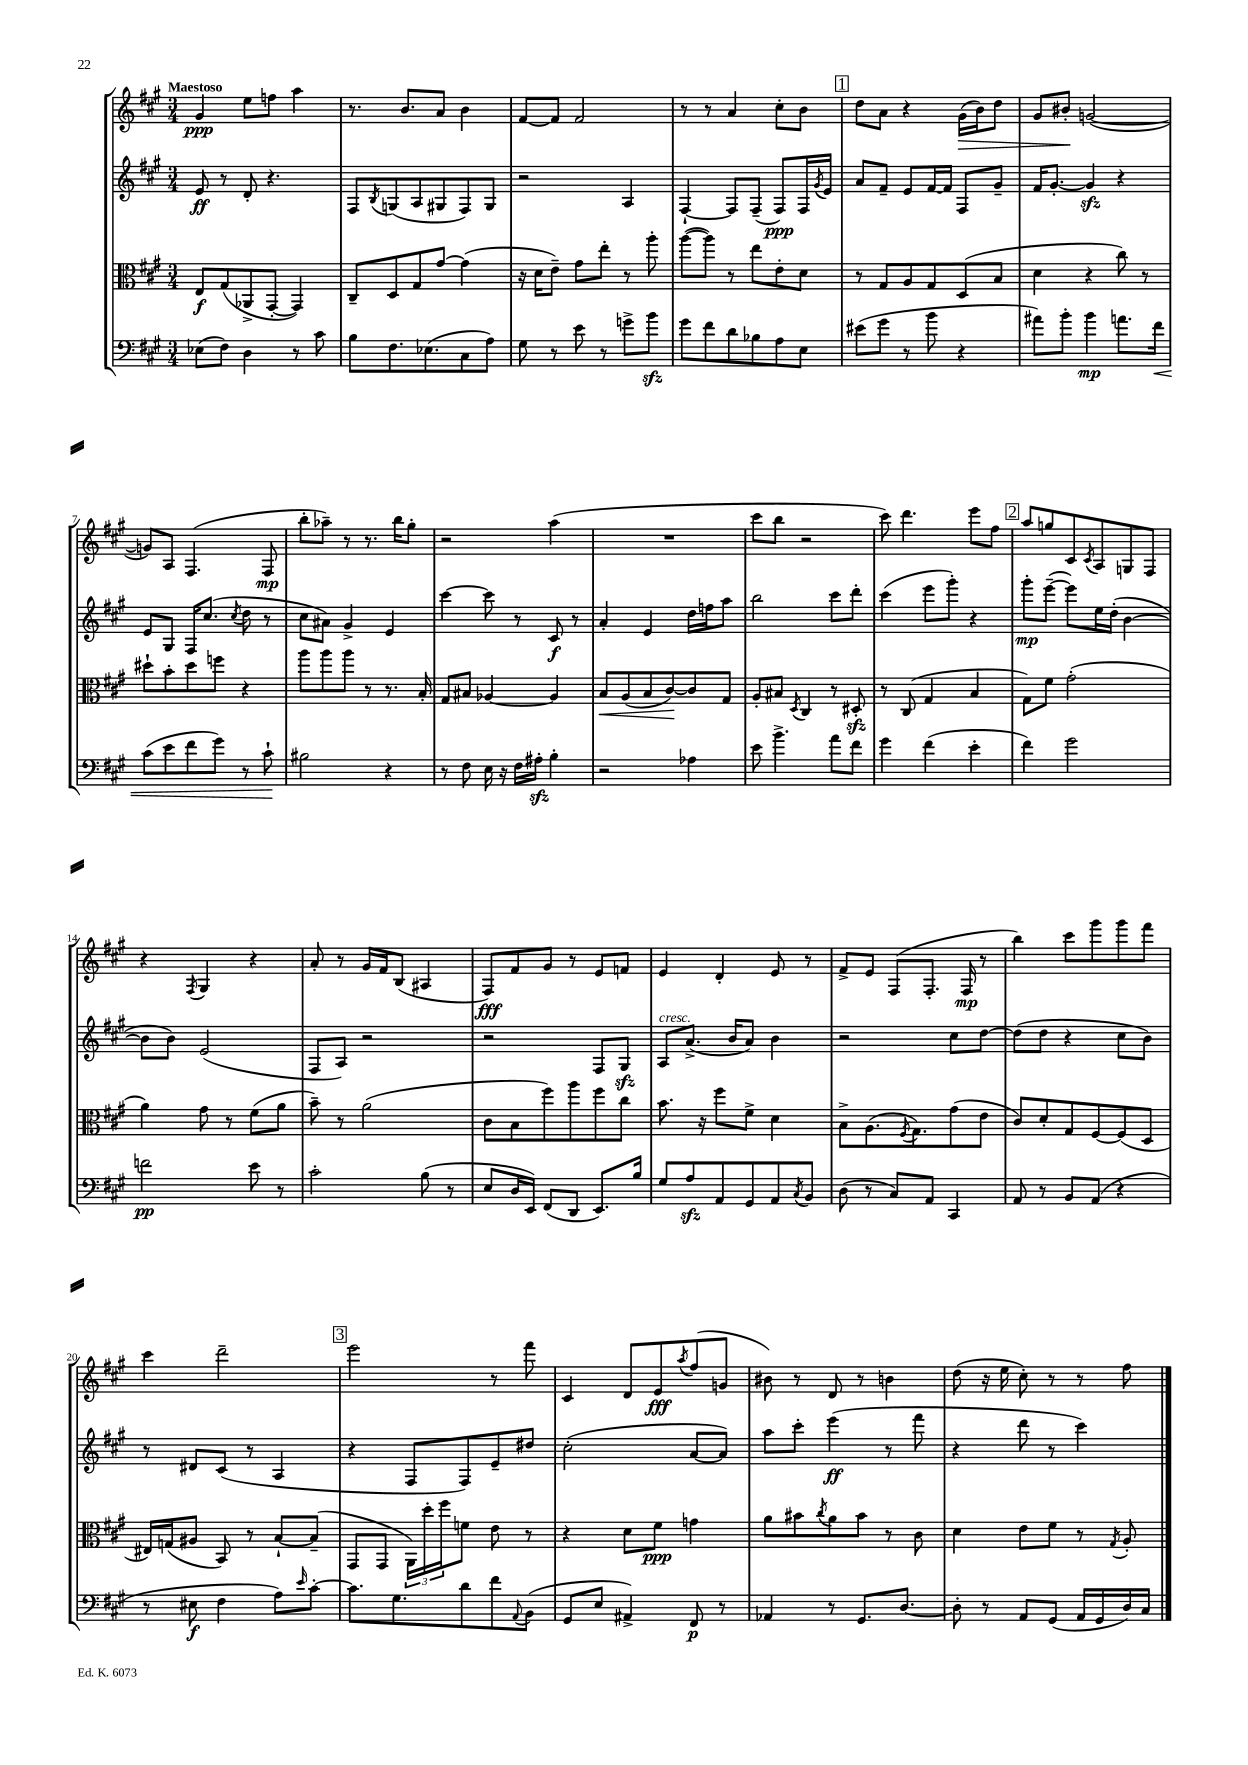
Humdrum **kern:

**kern	**dynam	**kern	**dynam	**kern	**dynam	**kern	**dynam
*part4	*part4	*part3	*part3	*part2	*part2	*part1	*part1
*staff4	*staff4	*staff3	*staff3	*staff2	*staff2	*staff1	*staff1
*clefF4	*	*clefC3	*	*clefG2	*	*clefG2	*
*k[f#c#g#]	*	*k[f#c#g#]	*	*k[f#c#g#]	*	*k[f#c#g#]	*
*M3/4	*	*M3/4	*	*M3/4	*	*M3/4	*
=1	=1	=1	=1	=1	=1	=1	=1
!	!	!	!	!	!	!LO:TX:a:B:t=Maestoso	!
(8E-X\L	.	8E/L	f	8e/	ff	4g#/	ppp
8F#\J)	.	(8G#/	.	8r	.	.	.
4D\	.	8AA-X^/	.	8d'/	.	8ee\L	.
.	.	[8GG#'/J	.	4.r	.	8ffn\J	.
8r	.	4GG#/])	.	.	.	4aa\	.
8c#\	.	.	.	.	.	.	.
=2	=2	=2	=2	=2	=2	=2	=2
8B\L	.	8C#~/L	.	8F#/L	.	8.r	.
.	.	.	.	8qB/	.	.	.
8.F#\	.	8D/	.	(8Gn/	.	.	.
.	.	.	.	.	.	8.b/L	.
.	.	8G#/	.	8A/	.	.	.
(8.E-X\	.	.	.	.	.	.	.
.	.	[8g#/J	.	8G#X/	.	8a/J	.
8C#\	.	(4g#\]	.	8F#/)	.	4b\	.
8A\J)	.	.	.	8G#/J	.	.	.
=3	=3	=3	=3	=3	=3	=3	=3
8G#\	.	16r	.	2r	.	[8f#/L	.
.	.	16d\KL	.	.	.	.	.
8r	.	8e~\J)	.	.	.	8f#/J]	.
8e\	.	8g#\L	.	.	.	2f#/	.
8r	.	8ee'\J	.	.	.	.	.
8gn^\L	.	8r	.	4A/	.	.	.
8bzz\J	.	8aa'\	.	.	.	.	.
=4	=4	=4	=4	=4	=4	=4	=4
8g#\L	.	([8aa\L	.	[4F#`/	.	8r	.
8f#\	.	8aa\J])	.	.	.	8r	.
8d\	.	8r	.	8F#/L]	.	4a/	.
8B-X\	.	8ee\L	.	(8F#~/J	.	.	.
8A\	.	8e'\	.	8F#/L)	ppp	8cc#'\L	.
8E\J	.	8d\J	.	16F#/L	.	8b\J	.
.	.	.	.	8qg#/	.	.	.
.	.	.	.	16e/JJ	.	.	.
!!LO:REH:place=s1:t=1
=5	=5	=5	=5	=5	=5	=5	=5
(8e#X\L	.	8r	.	8a/L	.	8dd\L	.
8g#\J	.	8G#/L	.	8f#~/J	.	8a\J	.
8r	.	8A/	.	8e/L	.	4r	.
8b\	.	8G#/	.	[16f#/L	.	.	.
.	.	.	.	16f#/JJ]	.	.	.
!	!	!	!	!	!	!	!LO:HP:b
4r	.	(8D/	.	8F#/L	.	(16g#\LL	>
.	.	.	.	.	.	16b\J)	.
.	.	8B/J	.	8g#~/J	.	8dd\J	.
=6	=6	=6	=6	=6	=6	=6	=6
8a#X\L)	.	4d\	.	16f#/KL	.	8g#/L	.
.	.	.	.	[8.g#'/J	.	.	.
8b'\J	.	.	.	.	.	8b#X'/J	.
4b\	mp	4r	.	4g#zz/]	.	([2gn/	]
8.an\L	.	8cc#\)	.	4r	.	.	.
.	.	8r	.	.	.	.	.
!	!LO:HP:b	!	!	!	!	!	!
16f#\Jk	<	.	.	.	.	.	.
!!LO:LB:g=z
=7	=7	=7	=7	=7	=7	=7	=7
(8c#\L	.	8dd#X`\L	.	8e/L	.	8gn/L])	.
8e\	.	8b'\	.	8G#/J	.	8A/J	.
8f#\	.	8dd#\	.	16F#/KL	.	(4.F#/	.
.	.	.	.	(8.cc#/J	.	.	.
8g#\J)	.	8ffn\J	.	.	.	.	.
.	.	.	.	8qcc#/	.	.	.
8r	.	4r	.	8dd\	.	.	.
8c#`\	.	.	.	8r	.	8F#/	mp
.	[	.	.	.	.	.	.
=8	=8	=8	=8	=8	=8	=8	=8
2B#X\	.	8aa\L	.	8cc#\L	.	8bb'\L	.
.	.	8aa\	.	8a#X\J)	.	8aa-X~\J)	.
.	.	8aa\J	.	4g#^/	.	8r	.
.	.	8r	.	.	.	8.r	.
4r	.	8.r	.	4e/	.	.	.
.	.	.	.	.	.	16bb\KL	.
.	.	.	.	.	.	8gg#'\J	.
.	.	16B'/	.	.	.	.	.
=9	=9	=9	=9	=9	=9	=9	=9
8r	.	8G#/L	.	[4ccc#\	.	2r	.
8F#\	.	8B#X/J	.	.	.	.	.
16E\	.	[4A-X/	.	8ccc#\]	.	.	.
16r	.	.	.	.	.	.	.
16F#\LL	.	.	.	8r	.	.	.
16A#Xzz'\JJ	.	.	.	.	.	.	.
4B'\	.	4A-/]	.	8c#/	f	(4aa\	.
.	.	.	.	8r	.	.	.
=10	=10	=10	=10	=10	=10	=10	=10
!	!	!	!LO:HP:b	!	!	!	!
2r	.	8B/L	<	4a'/	.	2.r	.
.	.	(8A/	.	.	.	.	.
.	.	8B/	.	4e/	.	.	.
.	.	[8c#/)	.	.	.	.	.
4A-X\	.	8c#/]	[	16dd\LL	.	.	.
.	.	.	.	16ffn\J	.	.	.
.	.	8G#/J	.	8aa\J	.	.	.
=11	=11	=11	=11	=11	=11	=11	=11
8e\	.	8A'/L	.	2bb\	.	8ccc#\L	.
4.b^\	.	8B#X/J	.	.	.	8bb\J	.
.	.	8qD/	.	.	.	.	.
.	.	4C#/	.	.	.	2r	.
8a\L	.	8r	.	8ccc#\L	.	.	.
8f#\J	.	8D#Xzz'/	.	8ddd'\J	.	.	.
=12	=12	=12	=12	=12	=12	=12	=12
4g#\	.	8r	.	(4ccc#\	.	8ccc#\)	.
.	.	(8C#/	.	.	.	4.ddd\	.
(4f#\	.	4G#/	.	8eee\L	.	.	.
.	.	.	.	8ggg#'\J)	.	.	.
4e'\	.	4B/	.	4r	.	8eee\L	.
.	.	.	.	.	.	8ff#\J	.
!!LO:REH:place=s1:t=2
=13	=13	=13	=13	=13	=13	=13	=13
4f#\)	.	8G#\L)	.	8ggg#'\L	mp	8aa/L	.
.	.	8f#\J	.	([8eee~\J	.	8ggn/	.
2g#\	.	(2g#'\	.	8eee\L])	.	8c#/	.
.	.	.	.	.	.	8qc#/	.
.	.	.	.	16ee\L	.	8A/	.
.	.	.	.	(16dd'\JJ	.	.	.
.	.	.	.	[4b\	.	8Gn/	.
.	.	.	.	.	.	8F#/J	.
!!LO:LB:g=z
=14	=14	=14	=14	=14	=14	=14	=14
2fn\	pp	4a\)	.	8b\L]	.	4r	.
.	.	.	.	8b\J)	.	.	.
.	.	.	.	.	.	8qF#/	.
.	.	8g#\	.	(2e/	.	4G#/	.
.	.	8r	.	.	.	.	.
8e\	.	(8f#\L	.	.	.	4r	.
8r	.	8a\J	.	.	.	.	.
=15	=15	=15	=15	=15	=15	=15	=15
2c#'\	.	8b~\)	.	8F#/L	.	8a'/	.
.	.	8r	.	8A/J)	.	8r	.
.	.	(2a\	.	2r	.	16g#/LL	.
.	.	.	.	.	.	16f#/J	.
.	.	.	.	.	.	(8B/J	.
(8B\	.	.	.	.	.	4A#X/	.
8r	.	.	.	.	.	.	.
=16	=16	=16	=16	=16	=16	=16	=16
8E/L	.	8c#\L	.	2r	.	8F#/L)	fff
16D/L	.	8B\	.	.	.	8f#/	.
16EE/JJ)	.	.	.	.	.	.	.
(8FF#/L	.	8ff#\)	.	.	.	8g#/J	.
8DD/J	.	8aa\	.	.	.	8r	.
8.EE/L)	.	8ff#\	.	8F#/L	.	8e/L	.
.	.	8cc#\J	.	8G#zz/J	.	8fn/J	.
16B/Jk	.	.	.	.	.	.	.
=17	=17	=17	=17	=17	=17	=17	=17
!	!	!	!	!LO:TX:a:i:t=cresc.	!	!	!
8G#/L	.	8.b\	.	8A/L	.	4e/	.
8Azz/	.	.	.	(8.a^/J	.	.	.
.	.	16r	.	.	.	.	.
8AA/	.	8ff#\L	.	.	.	4d'/	.
.	.	.	.	16b/KL	.	.	.
8GG#/	.	8f#^\J	.	8a/J)	.	.	.
8AA/	.	4d\	.	4b\	.	8e/	.
8qC#/	.	.	.	.	.	.	.
8BB/J	.	.	.	.	.	8r	.
=18	=18	=18	=18	=18	=18	=18	=18
(8D\	.	8B^\L	.	2r	.	8f#^/L	.
8r	.	(8.A\	.	.	.	8e/J	.
8C#/L)	.	.	.	.	.	(8F#/L	.
.	.	8qF#/	.	.	.	.	.
.	.	8.G#\)	.	.	.	.	.
8AA/J	.	.	.	.	.	8.F#'/J	.
4CC#/	.	(8g#\	.	8cc#\L	.	.	.
.	.	.	.	.	.	16F#/	mp
.	.	8e\J	.	[8dd\J	.	8r	.
=19	=19	=19	=19	=19	=19	=19	=19
8AA/	.	8c#/L)	.	(8dd\L]	.	4bb\)	.
8r	.	8d'/	.	8dd\J	.	.	.
8BB/L	.	8G#/	.	4r	.	8ccc#\L	.
(8AA/J	.	[8F#/	.	.	.	8ggg#\	.
4r	.	(8F#/]	.	8cc#\L	.	8ggg#\	.
.	.	8D/J	.	8b\J)	.	8fff#\J	.
!!LO:LB:g=z
=20	=20	=20	=20	=20	=20	=20	=20
8r	.	16E#X/LL)	.	8r	.	4ccc#\	.
.	.	(16Gn/J	.	.	.	.	.
8E#X\	f	8A#X/J	.	8d#X/L	.	.	.
4F#\	.	8BB/)	.	(8c#/J	.	2ddd~\	.
.	.	8r	.	8r	.	.	.
8A\L)	.	[8B`/L	.	4A/	.	.	.
16qqe/	.	.	.	.	.	.	.
[8c#'\J	.	(8B~/J]	.	.	.	.	.
!!LO:REH:place=s1:t=3
=21	=21	=21	=21	=21	=21	=21	=21
8.c#\L]	.	8GG#/L	.	4r	.	2eee\	.
.	.	8GG#/J	.	.	.	.	.
8.G#\	.	.	.	.	.	.	.
.	.	24AA\LL)	.	8F#/L	.	.	.
.	.	24dd'\	.	.	.	.	.
.	.	24ff#\J	.	.	.	.	.
8d\	.	8fn\J	.	8F#/)	.	.	.
8f#\	.	8e\	.	8e~/	.	8r	.
8qqAA/	.	.	.	.	.	.	.
(8BB\J	.	8r	.	8dd#X/J	.	8fff#\	.
=22	=22	=22	=22	=22	=22	=22	=22
8GG#/L	.	4r	.	(2cc#'\	.	4c#/	.
8E/J	.	.	.	.	.	.	.
4AA#X^/)	.	8d\L	.	.	.	8d/L	.
.	.	8f#\J	ppp	.	.	8e/	fff
.	.	.	.	.	.	8qaa/	.
8FF#/	p	4gn\	.	[8a/L	.	(8ff#/	.
8r	.	.	.	8a/J])	.	8gn/J	.
=23	=23	=23	=23	=23	=23	=23	=23
4AA-X/	.	8a\L	.	8aa\L	.	8b#X\)	.
.	.	8b#X\	.	8ccc#'\J	.	8r	.
.	.	8qcc#/	.	.	.	.	.
8r	.	8a\	.	(4eee\	ff	8d/	.
8.GG#/L	.	8b#\J	.	.	.	8r	.
.	.	8r	.	8r	.	4bn\	.
[8.D/J	.	.	.	.	.	.	.
.	.	8c#\	.	8fff#\	.	.	.
=24	=24	=24	=24	=24	=24	=24	=24
8D'\]	.	4d\	.	4r	.	(8dd\	.
8r	.	.	.	.	.	16r	.
.	.	.	.	.	.	16ee\	.
8AA/L	.	8e\L	.	8ddd\	.	8cc#'\)	.
(8GG#/J	.	8f#\J	.	8r	.	8r	.
16AA/LL	.	8r	.	4ccc#\)	.	8r	.
16GG#/	.	.	.	.	.	.	.
.	.	8qG#/	.	.	.	.	.
16D/)	.	8A'/	.	.	.	8ff#\	.
16C#/JJ	.	.	.	.	.	.	.
==	==	==	==	==	==	==	==
*-	*-	*-	*-	*-	*-	*-	*-
